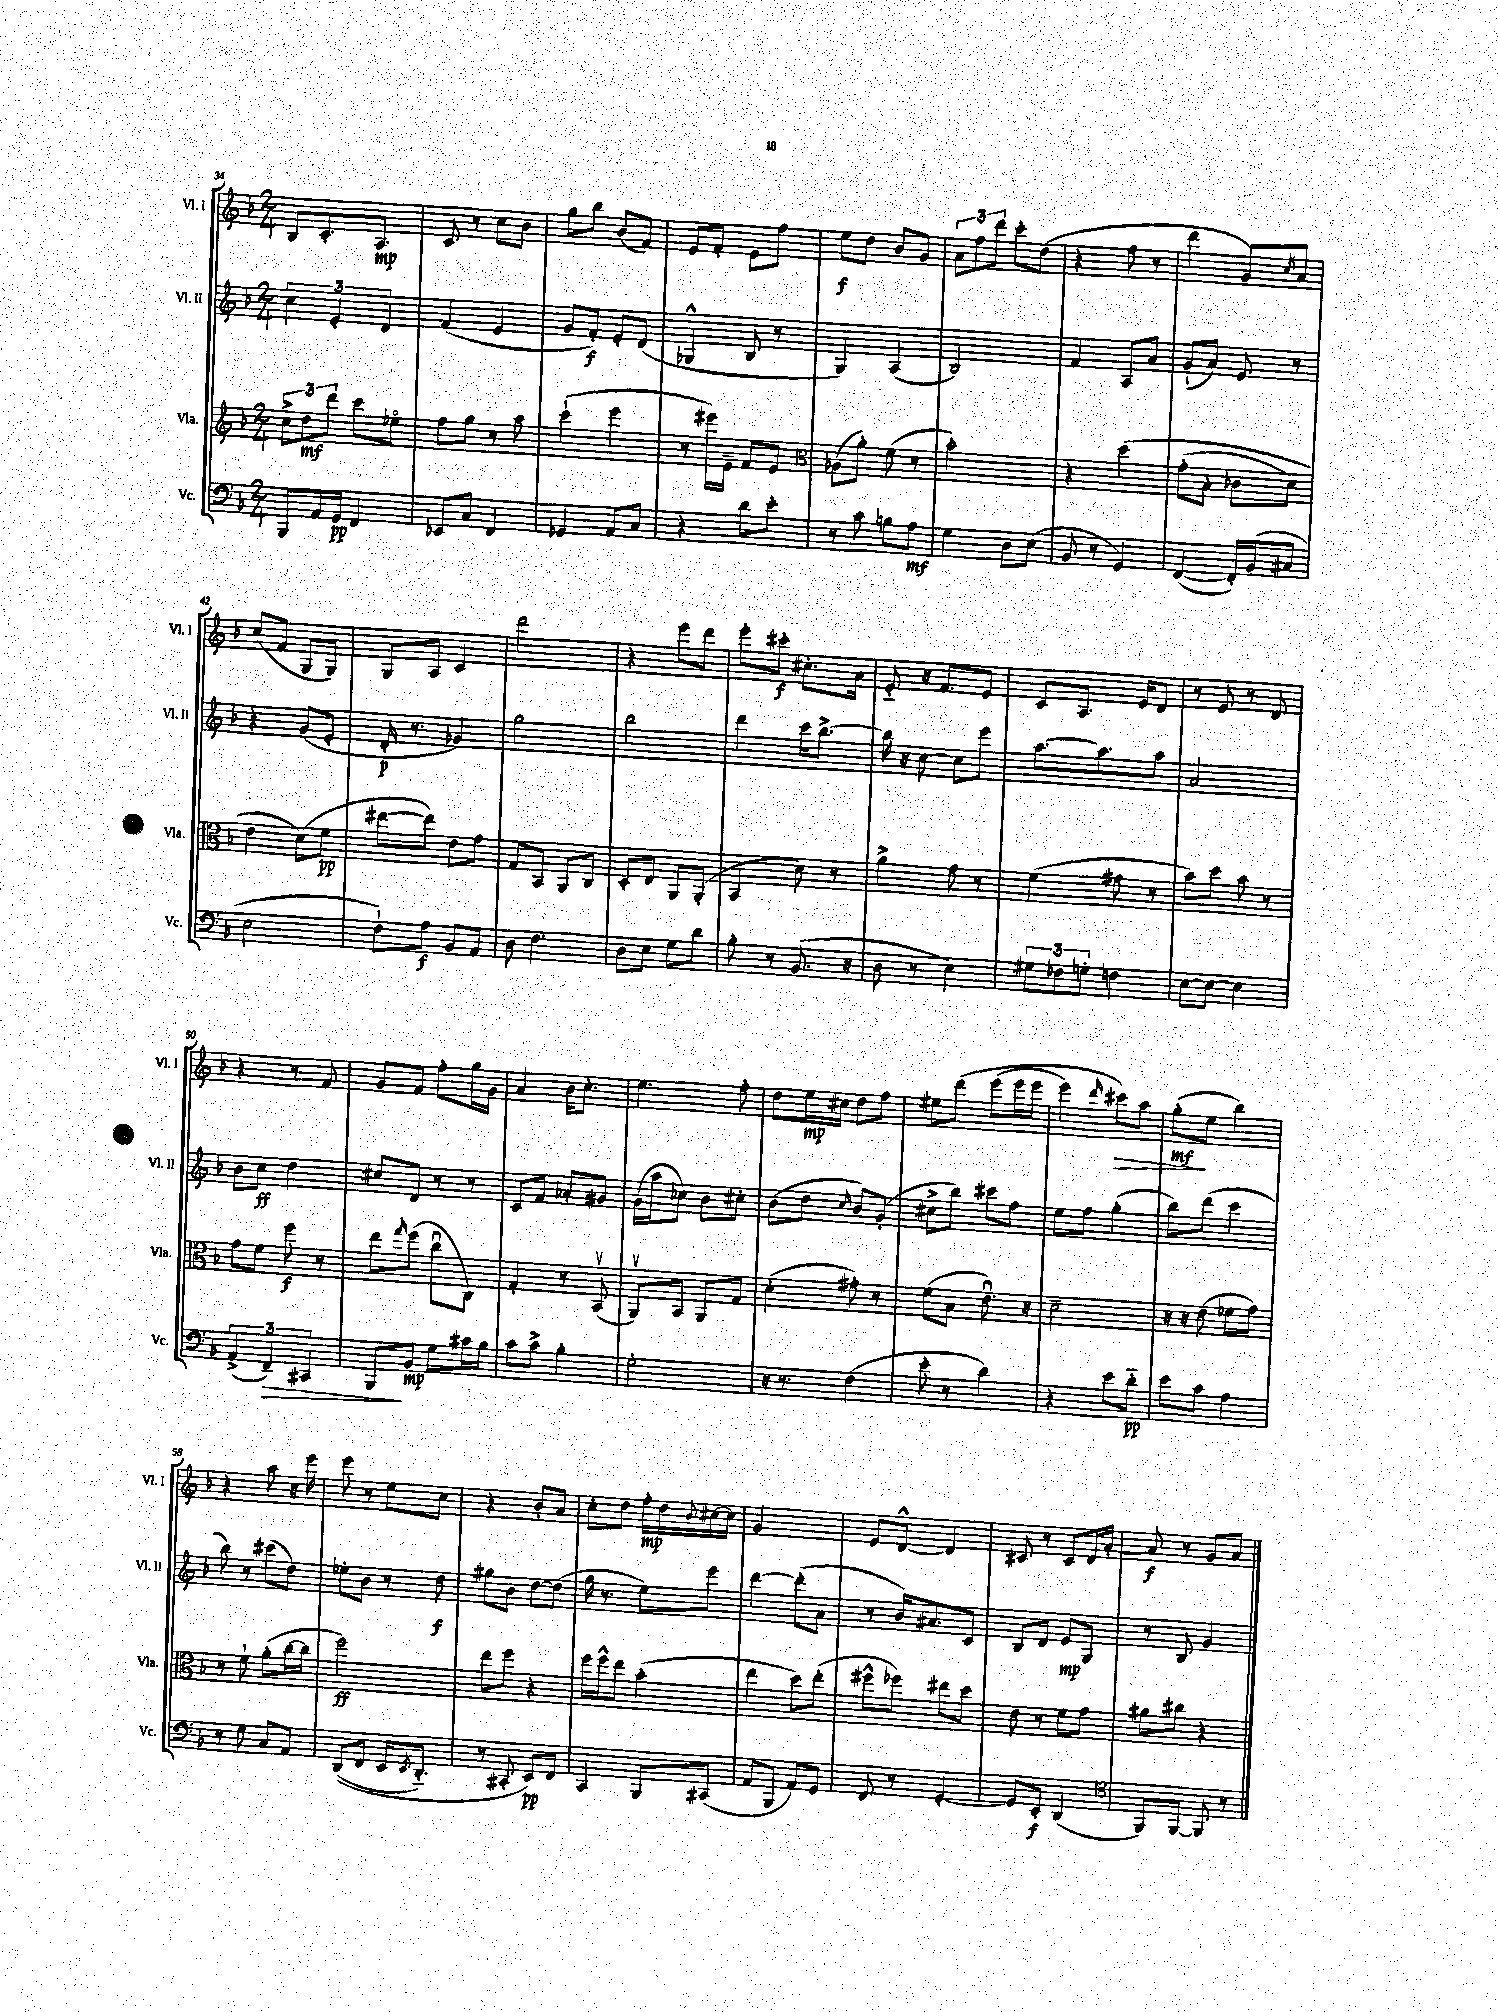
<<
\new StaffGroup <<
\new Staff = "s0" \with { instrumentName = "Vl. I" shortInstrumentName = "Vl. I" } {
    \clef treble \key f \major \numericTimeSignature \time 2/4
    bes8 c'8.-. a8.\mp |
    c'8 r8 c''8 bes'8 |
    g''8 bes''8 bes'8( f'8) |
    e'8 f'8-. e'8 f''8 |
    e''8\f d''8 bes'8 g'8 |
    \tuplet 3/2 { a'8 f''8 d'''8 } c'''8-. d''8( |
    r4 f''8 r8 |
    d'''4 g'8) \acciaccatura { c''8 } a'8 |
    c''8( f'8 g8 g8) |
    g8 a8 c'4 |
    d'''2 |
    r4 e'''8 d'''8 |
    e'''8-. cis'''8-.\f cis''8.-. a'16 |
    e'8-_ r16 f'8. e'8 |
    c'8 a8. e'16 d'8 |
    r8 e'8 r8 d'8 |
    r4 r8 f'8 |
    g'8 f'8 f''8-. g''16 g'16 |
    a'4 bes'16 c''8.-. |
    e''4. f''8-. |
    d''8 e''16\mp cis''16 d''8 f''8 |
    eis''8 d'''8\( e'''8( e'''16 e'''16 |
    e'''4) \grace { d'''16 } cis'''8\>\) a''8 |
    g''8-.\mf\!( e''8 bes''4) |
    r4 a''8 r16 e'''16 |
    e'''8 r8 e''8 c''8 |
    r4 bes'8-. a'8 |
    c''8-. d''8 f''16-.\mp d''16 \appoggiatura { bes'8 } cis''16~ cis''16 |
    g'2 |
    e'8 d'8~-^ d'4 |
    cis'8 r8 cis'8 d'16 a'16~-. |
    a'8\f r8 g'8 a'8 \bar "|." |
}
\new Staff = "s1" \with { instrumentName = "Vl. II" shortInstrumentName = "Vl. II" } {
    \clef treble \key f \major \numericTimeSignature \time 2/4
    \tuplet 3/2 { c''4 e'4-. d'4 } |
    f'4( e'4 |
    g'8 f'8-.\f) e'8-. d'8( |
    ges4-^ bes8 r8 |
    g4) a4( |
    bes2) |
    f'4 a8 a'8 |
    g'8-!( a'8) e'8 r8 |
    r4 g'8( e'8-. |
    d'16-.\p r8. ges'4) |
    g''2 |
    bes''2 |
    d'''4 c'''16 bes''8.~-> |
    bes''16 r16 c''8~ c''8 e'''8 |
    a''8.~ a''8. a''8 |
    a'2 |
    bes'8 c''8\ff d''4 |
    cis''8 d'8 r8 r8 |
    c'8 f'8 aes'8-. gis'8 |
    g'16( a''16 ces''8) bes'8 cis''8-. |
    bes'8( d''8 \grace { c''16 } bes'8) g'8-.( |
    cis''8-> bes''8) cis'''8 f''8 |
    e''8 f''8 g''4-.( |
    bes''8) d'''8( c'''4 |
    bes''8) r8 cis'''8( d''8) |
    ees''8-. bes'8 r8 d''8\f |
    gis''8 bes'8 d''8~ d''8( |
    g''16 r8. e''8) e'''8 |
    d'''4~ d'''8-.( a'8 |
    r8 bes'16) ais'8. c'8 |
    bes8 d'8 e'8\mp g8 |
    r8 bes8 g'4 \bar "|." |
}
\new Staff = "s2" \with { instrumentName = "Vla." shortInstrumentName = "Vla." } {
    \clef treble \key f \major \numericTimeSignature \time 2/4
    \tuplet 3/2 { c''8-> d''8\mf d'''8 } c'''8 ees''8\flageolet |
    f''8 g''8 r8 a''8 |
    c'''4-!( e'''4 |
    r8 eis'''16) e'16-- f'8 e'8 |
    \clef alto aes8( a'8-.) f'8( r8 |
    bes'2-.) |
    r4 d''4\( |
    g'8-.( bes8-. ces'8 d'8) |
    e'4 d'8(\) f'8\pp |
    eis''8~ eis''8) e'8 g'8 |
    g8 bes,8 a,8 c8 |
    d8-. e8 a,8 a,8-.( |
    bes,4 d'8) r8 |
    a'4-> g'8 r8 |
    f'4( gis'8 r8 |
    bes'8) d''8 bes'8 r8 |
    g'8 f'8 f''8\f r8 |
    e''8 \grace { g''16 } f''8( c''8\downbow c8) |
    g4-. r8 bes,8\upbow( |
    a,8\upbow) bes,8 a,8 g8 |
    d'4-.( gis'8-.) r8 |
    f'8( bes8 e'8.\downbow) r16 |
    d'2-- |
    r16 r16 e'8( fes'8 g'8) |
    r8 f'8-! a'8-.( c''16~ c''16 |
    f''2\ff) |
    e''8 f''8 r4 |
    f''16 f''16-^ e''8 bes'4-.( |
    e''4 d''8) e''8-.( |
    fis''8-^ fes''8) eis''8 d''8 |
    e'8 r8 f'8 g'8 |
    ais'8 cis''8 r4 \bar "|." |
}
\new Staff = "s3" \with { instrumentName = "Vc." shortInstrumentName = "Vc." } {
    \clef bass \key f \major \numericTimeSignature \time 2/4
    bes,,8 a,16 g,16\pp f,4 |
    ees,8 c8 f,4 |
    ges,4 a,8 c8 |
    r4 d'8 e'8-. |
    r8 c'8 b8 a8\mf |
    g4 d8 e8( |
    bes,8 r8 g,4) |
    f,4~( f,16-.) bes,16( cis8 |
    e2 |
    f8-!) a8\f bes,8 a,8 |
    d8 f4. |
    d8 e8 g8 d'8 |
    bes8-. r8 bes,8.( r16 |
    d8 r8 e4) |
    \tuplet 3/2 { gis8 fes8 g8-. } f4 |
    e8~ e8~ e4 |
    \tuplet 3/2 { a,4->( f,4--\>) cis,4 } |
    bes,,8\! bes,8\mp g8 cis'16 bes16 |
    c'8 c'8-> bes4-. |
    g2-. |
    r16 r8. f4( |
    e'8-. r8 d'4) |
    r4 e'8 d'8-_\pp |
    e'8 c'8 a4 |
    r8 g8 c8 a,8 |
    d,8(\( f,8 e,16 \acciaccatura { e,8 } d,8.-_) |
    r8 cis,8-. e,8\pp\) f,8 |
    c,4 bes,,8 cis,8( |
    a,8 bes,,8 a,8) g,8 |
    f,8 r8 g,4~-. |
    g,8 e,8-.\f d,4( |
    \clef tenor f,8) f,8~ f,8 r8 \bar "|." |
}
>>
>>
\layout { \context { \Score currentBarNumber = #34 } }
